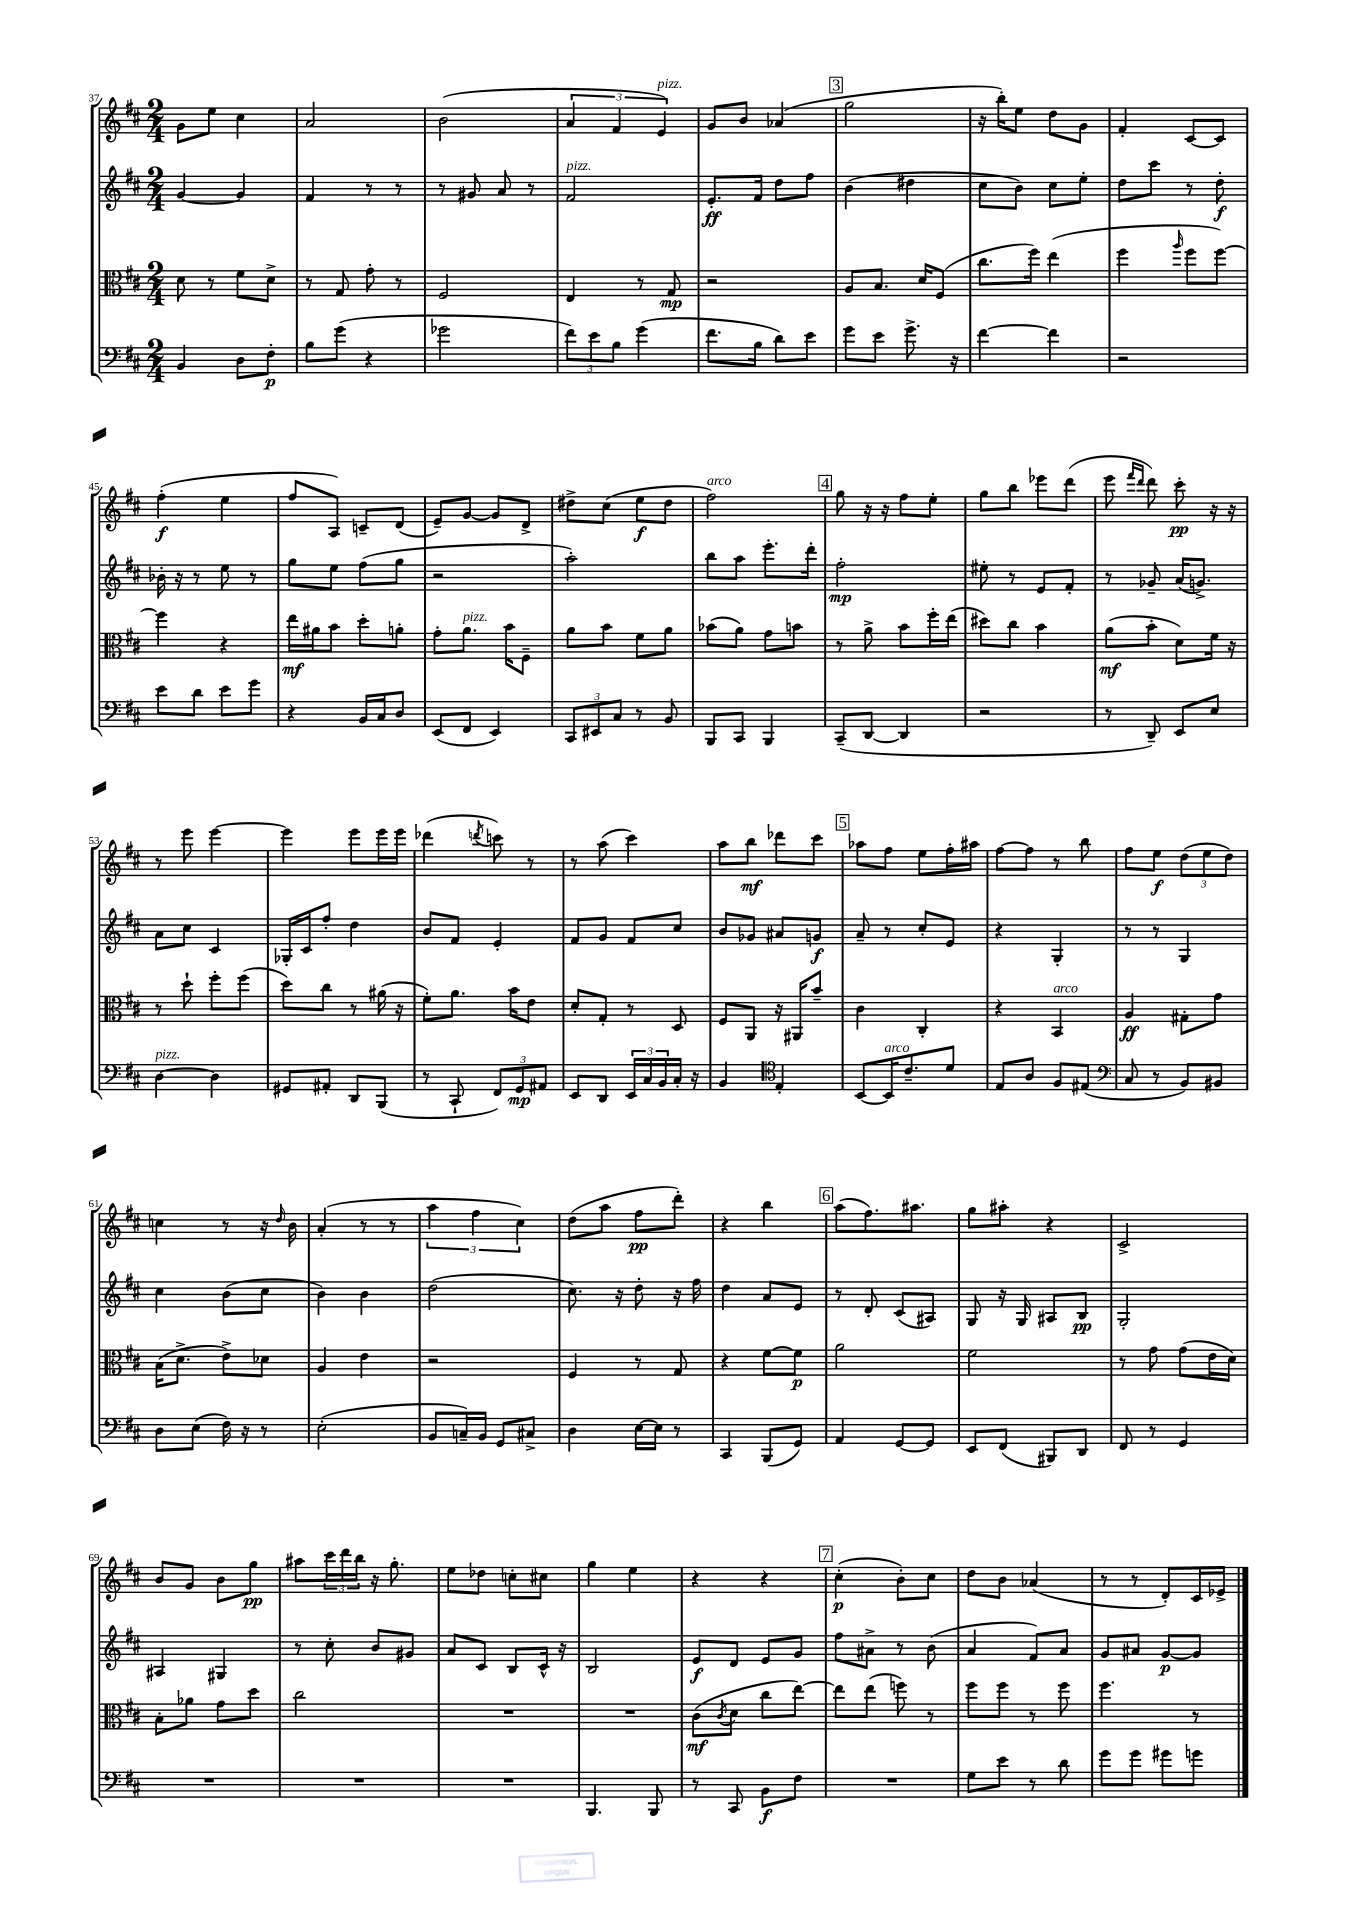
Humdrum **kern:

**kern	**kern	**kern	**kern
*staff4	*staff3	*staff2	*staff1
*clefF4	*clefC3	*clefG2	*clefG2
*k[f#c#]	*k[f#c#]	*k[f#c#]	*k[f#c#]
*M2/4	*M2/4	*M2/4	*M2/4
4BB	8d	[4g	8g
.	8r	.	8ee
8D	8f#	4g]	4cc#
8F#'	8d^	.	.
=	=	=	=
8B	8r	4f#	2a
(8g	8G	.	.
4r	8g'	8r	.
.	8r	8r	.
=	=	=	=
2g-	2F#	8r	(2b
.	.	8g#	.
.	.	8a	.
.	.	8r	.
=	=	=	=
12f#)	4E	2f#	6a
12e	.	.	.
12B	.	.	6f#
(4g	8r	.	.
.	.	.	6e)
.	8G	.	.
=	=	=	=
8.f#	2r	8.e'	8g
.	.	.	8b
16B	.	16f#	.
8d)	.	8dd	(4a-
8e	.	8ff#	.
=	=	=	=
8g	8A	(4b	2gg
8e	8.B	.	.
8.g^	.	4dd#	.
.	16d	.	.
.	(8F#	.	.
16r	.	.	.
=	=	=	=
[4f#	8.cc#	8cc#	16r
.	.	.	16bb')
.	.	8b)	8ee
.	16ff#)	.	.
4f#]	(4ee	8cc#	8dd
.	.	8ee'	8g
=	=	=	=
2r	4ff#	8dd	4f#'
.	.	8ccc#	.
.	16qqaa	.	.
.	8ff#	8r	[8c#
.	[8ff#)	8dd'	8c#]
=	=	=	=
8e	4ff#]	16b-'	(4ff#'
.	.	16r	.
8d	.	8r	.
8e	4r	8ee	4ee
8g	.	8r	.
=	=	=	=
4r	16ee	8gg	8ff#
.	16a#	.	.
.	8b	8ee	8A)
16BB	8dd'	(8ff#	8c~
16C#	.	.	.
8D	8a'	8gg	(8d
=	=	=	=
(8EE	8g'	2r	8e~)
8FF#	8.a	.	[8g
4EE)	.	.	8g]
.	16b	.	.
.	8F#~	.	8d^
=	=	=	=
12CC#	8a	2aa')	8dd#^
12EE#	.	.	.
.	8b	.	(8cc#
12C#	.	.	.
8r	8f#	.	8ee
8BB	8a	.	8dd#
=	=	=	=
8BBB	(8b-	8bb	2ff#)
8CC#	8a)	8aa	.
4BBB	8g	8.eee'	.
.	8b	.	.
.	.	16ddd'	.
=	=	=	=
(8CC#~	8r	2ff#'	8gg
[8DD	8a^	.	16r
.	.	.	16r
4DD]	8b	.	8ff#
.	16ff#'	.	8ee'
.	(16ee	.	.
=	=	=	=
2r	8dd#)	8ee#'	8gg
.	8cc#	8r	8bb
.	4b	8e	8eee-
.	.	8f#'	(8ddd
=	=	=	=
8r	(8a	8r	8eee
.	.	.	16qqfff#
.	.	.	16qqddd
8DD~)	8b'	8g-~	8ddd)
8EE	8d)	(16a	8ccc#'
.	.	8.g^)	.
8E	16f#	.	16r
.	16r	.	16r
=	=	=	=
[4D	8r	8a	8r
.	8dd`	8cc#	8eee
4D]	8ff#'	4c#	[4eee
.	(8ff#	.	.
=	=	=	=
8GG#	8dd)	16G-'	4eee]
.	.	16c#	.
8AA#'	8cc#	8ff#'	.
8DD	8r	4dd	8eee
(8BBB	(16a#	.	16eee
.	16r	.	16eee
=	=	=	=
8r	8f#')	8b	(4ddd-
8CC#`	8.a	8f#	.
.	.	.	8qddd
12FF#)	.	4e'	8ccc)
.	16b	.	.
12GG	.	.	.
.	8e	.	8r
12AA#	.	.	.
=	=	=	=
8EE	8d'	8f#	8r
8DD	8G'	8g	(8aa
24EE	8r	8f#	4ccc#)
24C#	.	.	.
24BB	.	.	.
16C#'	8D	8cc#	.
16r	.	.	.
=	=	=	=
4BB	8F#	8b	8aa
.	8AA	8g-	8bb
*clefC4	*	*	*
4E'	16r	8a#	8ddd-
.	16AA#	.	.
.	8b~	8g	8ccc#
=	=	=	=
[8BB	4c#	8a~	8aa-
16BB]	.	8r	8ff#
8.c#~	.	.	.
.	4C#'	8cc#'	8ee
8d	.	8e	16ff#'
.	.	.	16aa#
=	=	=	=
8E	4r	4r	[8ff#
8A	.	.	8ff#]
8F#	4BB	4G'	8r
(8E#	.	.	8bb
=	=	=	=
*clefF4	*	*	*
8C#	4A	8r	8ff#
8r	.	8r	8ee
8BB)	8G#'	4G	(12dd
.	.	.	12ee
8BB#	8g	.	.
.	.	.	12dd)
=	=	=	=
8D	(16B	4cc#	4cc
.	8.d^	.	.
(8E	.	.	.
16F#)	8e^)	(8b	8r
16r	.	.	.
8r	8d-	8cc#	16r
.	.	.	16qqdd
.	.	.	16b
=	=	=	=
(2E'	4A	4b)	(4a'
.	4e	4b	8r
.	.	.	8r
=	=	=	=
8BB	2r	(2dd	6aa
16C~)	.	.	.
.	.	.	6ff#
16BB	.	.	.
8GG	.	.	.
.	.	.	6cc#)
8C#^	.	.	.
=	=	=	=
4D	4F#	8.cc#)	(8dd
.	.	.	8aa
.	.	16r	.
[16E	8r	8dd'	8ff#
16E]	.	.	.
8r	8G	16r	8ddd')
.	.	16ff#	.
=	=	=	=
4CC#	4r	4dd	4r
(8BBB	[8f#	8a	4bb
8GG)	8f#]	8e	.
=	=	=	=
4AA	2a	8r	(8aa
.	.	8d'	8.ff#)
[8GG	.	(8c#	.
.	.	.	8.aa#
8GG]	.	8A#)	.
=	=	=	=
8EE	2f#	8G	8gg
(8FF#	.	16r	8aa#'
.	.	16G	.
8BBB#)	.	8A#	4r
8DD	.	8B	.
=	=	=	=
8FF#	8r	2G'	2c#^
8r	8g	.	.
4GG	(8g	.	.
.	16e	.	.
.	16d)	.	.
=	=	=	=
2r	8B'	4A#	8b
.	8a-	.	8g
.	8g	4G#	8b
.	8dd	.	8gg
=	=	=	=
2r	2cc#	8r	8aa#
.	.	8cc#'	24ccc#
.	.	.	24ddd
.	.	.	24bb
.	.	8b	16r
.	.	.	8.gg'
.	.	8g#	.
=	=	=	=
2r	2r	8a	8ee
.	.	8c#	8dd-
.	.	8B	8cc'
.	.	16c#^^	8cc#
.	.	16r	.
=	=	=	=
4.BBB	2r	2B	4gg
.	.	.	4ee
8BBB	.	.	.
=	=	=	=
8r	(8c#	8e	4r
.	8qc#	.	.
8CC#	8d	8d	.
8BB	8cc#	8e	4r
8F#	[8ee)	8g	.
=	=	=	=
2r	8ee]	8ff#	(4cc#'
.	(8ee	8a#^	.
.	8ff)	8r	8b')
.	8r	(8b	8cc#
=	=	=	=
8G	8ff#	4a	8dd
8e	8ff#	.	8b
8r	8r	8f#)	(4a-
8d	8ff#	8a	.
=	=	=	=
8g	4.ff#	8g	8r
8g	.	8a#	8r
8g#	.	[8g	8d')
8g	8r	8g]	16c#
.	.	.	16e-^
==	==	==	==
*-	*-	*-	*-
